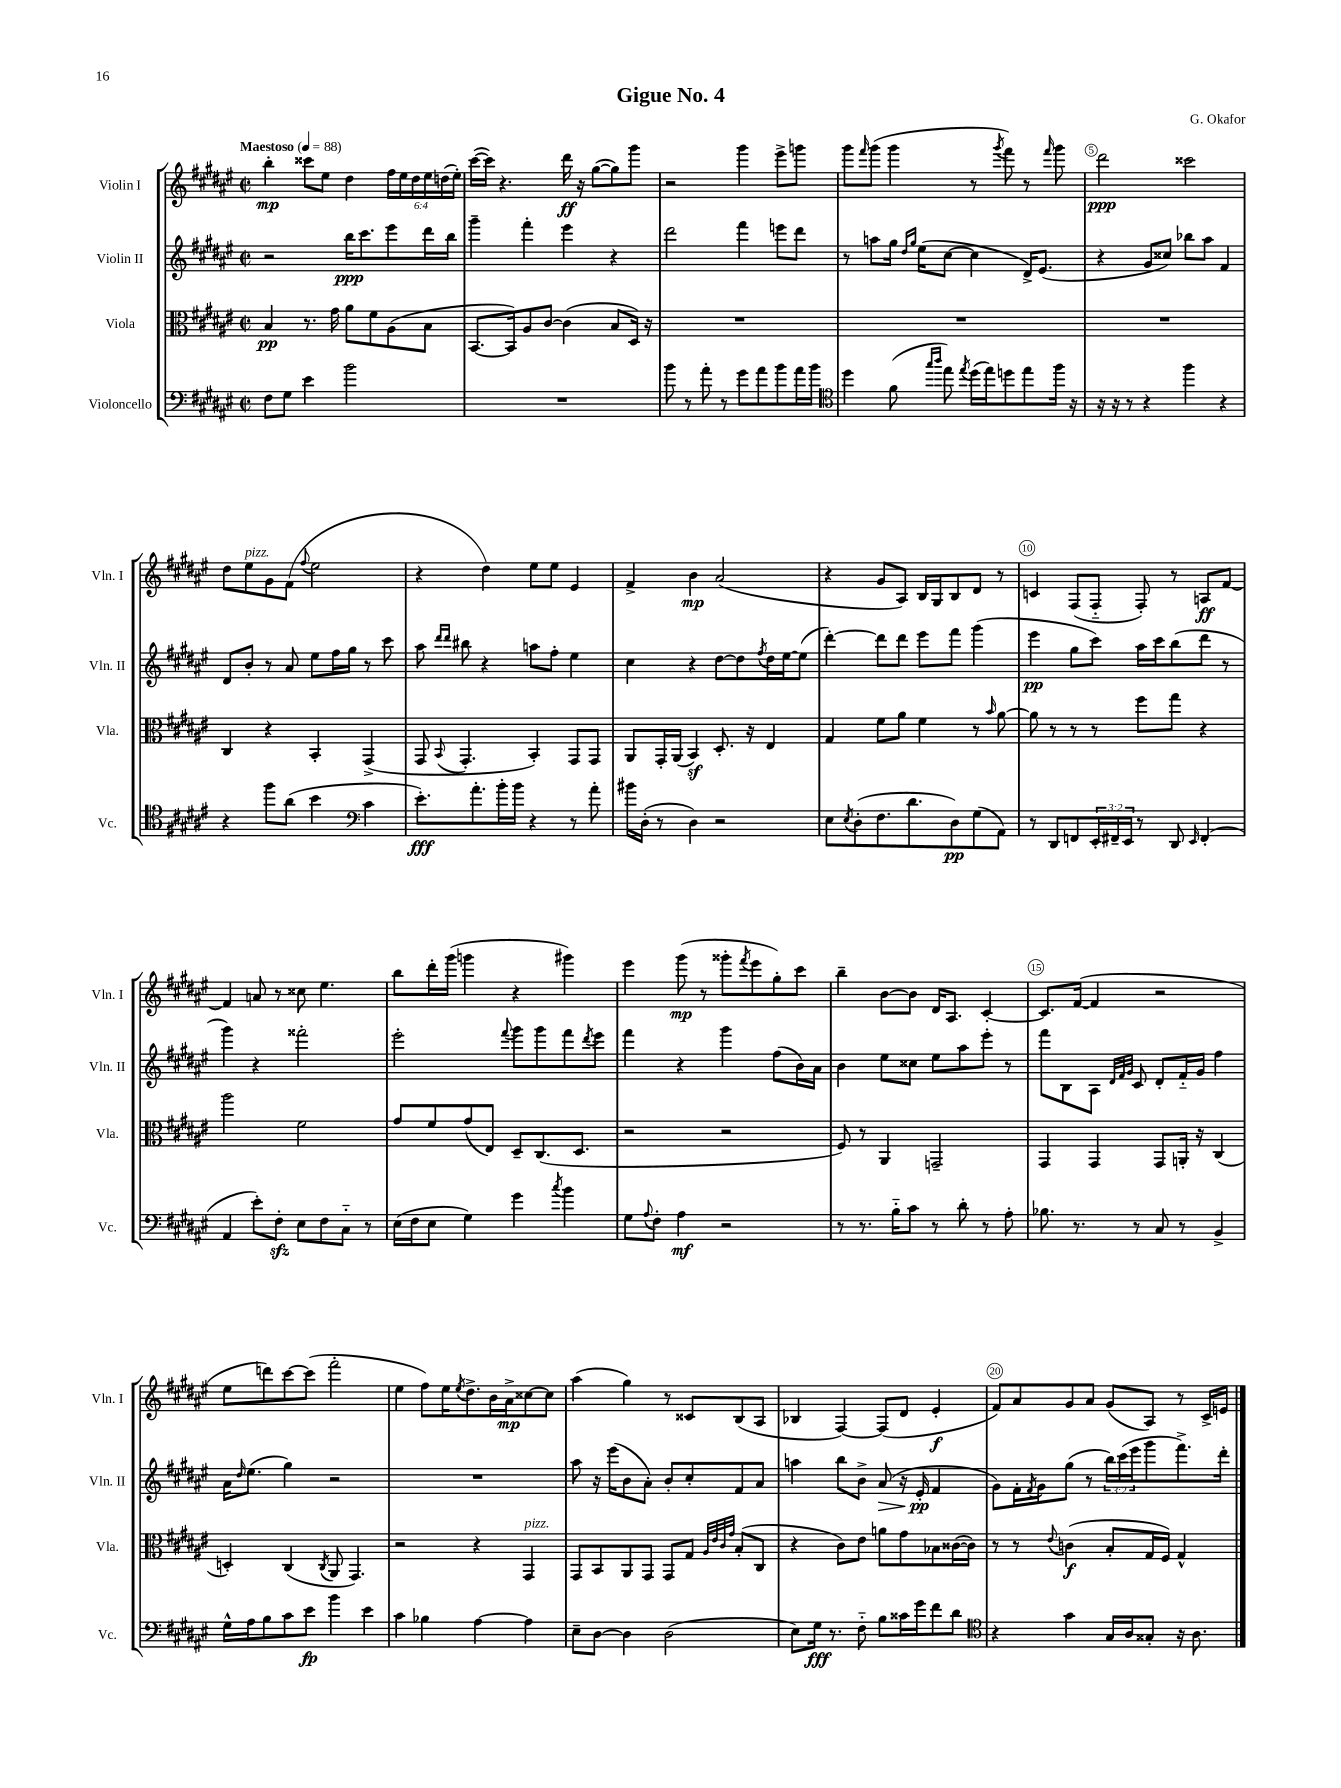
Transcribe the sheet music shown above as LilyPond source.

\header { title = "Gigue No. 4" composer = "G. Okafor" }
<<
\new StaffGroup <<
\new Staff = "s0" \with { instrumentName = "Violin I" shortInstrumentName = "Vln. I" } {
    \clef treble \key fis \major \defaultTimeSignature \time 2/2 \override Staff.TupletNumber.text = #tuplet-number::calc-fraction-text \tempo "Maestoso" 4 = 88
    b''4-.\mp cisis'''8 eis''8 dis''4 \tuplet 6/4 { fis''16 eis''16 dis''16 eis''16 d''16( eis''16-.) } |
    cis'''16~( cis'''16) r4. dis'''16\ff r16 gis''8~( gis''8) gis'''8 |
    r2 gis'''4 eis'''8-> g'''8 |
    gis'''8 \grace { fis'''16 } gis'''8( gis'''4 r8 \acciaccatura { gis'''8 } fis'''8) r8 \grace { fis'''16 } gis'''8 |
    dis'''2\ppp cisis'''2 |
    dis''8 eis''8^\markup { \italic "pizz." } gis'8 fis'8( \appoggiatura { fis''8 } eis''2 |
    r4 dis''4) eis''8 eis''8 eis'4 |
    fis'4-> b'4\mp ais'2( |
    r4 gis'8 ais8) b16 gis16 b8 dis'8 r8 |
    c'4 fis8( fis8-_ fis8-.) r8 a8\ff fis'8~ |
    fis'4 a'8 r8 cisis''8 eis''4. |
    b''8 dis'''16-. gis'''16( g'''4 r4 gis'''4) |
    eis'''4 gis'''8\mp( r8 gisis'''8-. \acciaccatura { fis'''8 } eis'''8 gis''8-.) cis'''8 |
    b''4-- b'8~ b'8 dis'16 ais8. cis'4~-. |
    cis'8. fis'16~( fis'4 r2 |
    eis''8 d'''8) cis'''8~ cis'''8( fis'''2-. |
    eis''4 fis''8) eis''16 \acciaccatura { eis''8 } dis''8.-> b'16 ais'16->\mp cisis''8~ cisis''8 |
    ais''4( gis''4) r8 cisis'8 b8( ais8 |
    bes4 fis4~) fis8( dis'8 eis'4-.\f |
    fis'8) ais'8 gis'8 ais'8 gis'8( ais8) r8 cis'16-> e'16 \bar "|." |
}
\new Staff = "s1" \with { instrumentName = "Violin II" shortInstrumentName = "Vln. II" } {
    \clef treble \key fis \major \defaultTimeSignature \time 2/2 \override Staff.TupletNumber.text = #tuplet-number::calc-fraction-text
    r2 b''16\ppp cis'''8. eis'''8 dis'''16 b''16 |
    gis'''4-- fis'''4-. eis'''4 r4 |
    dis'''2 fis'''4 e'''8 dis'''8 |
    r8 a''8 gis''16 \grace { dis''16 gis''16 } eis''16( cis''8~ cis''4 dis'16->) eis'8.( |
    r4 gis'8 cisis''8) bes''8 ais''8 fis'4 |
    dis'8 b'8-. r8 ais'8 eis''8 fis''16 gis''16 r8 cis'''8 |
    ais''8 \grace { dis'''16 dis'''16 } bis''8 r4 a''8 fis''8-. eis''4 |
    cis''4 r4 dis''8~ dis''8 \acciaccatura { fis''8 } dis''16 eis''16~ eis''8( |
    dis'''4~-.) dis'''8 dis'''8 eis'''8 fis'''8 gis'''4( |
    eis'''4\pp gis''8 cis'''8) ais''16 cis'''16 b''8( dis'''8 r8 |
    gis'''4) r4 fisis'''2-. |
    eis'''2-. \appoggiatura { fis'''8 } gis'''8 gis'''8 fis'''8 \acciaccatura { dis'''8 } eis'''8 |
    fis'''4 r4 gis'''4 fis''8( b'16) ais'16 |
    b'4 eis''8 cisis''8 eis''8 ais''8 eis'''8-. r8 |
    fis'''8 b8 ais8 \grace { dis'32 fis'32 gis'32 } cis'8 dis'8-. fis'16-_ gis'16 fis''4 |
    ais'16 \grace { dis''16 } eis''8.( gis''4) r2 |
    R1 |
    ais''8 r16 eis'''16( b'8 ais'8-.) b'8-. cis''8-. fis'8 ais'8 |
    a''4 b''8 b'8-> ais'8\>( r16 eis'16-.\pp\! fis'4 |
    gis'8) fis'16-. \acciaccatura { fis'8 } gis'16 gis''8( r8 \tuplet 3/2 { b''16) cis'''16( eis'''16 } gis'''8 fis'''8.->) dis'''16-. \bar "|." |
}
\new Staff = "s2" \with { instrumentName = "Viola" shortInstrumentName = "Vla." } {
    \clef alto \key fis \major \defaultTimeSignature \time 2/2
    b4\pp r8. gis'16 ais'8 fis'8 ais8( b8 |
    b,8.~ b,16) ais8 cis'8~ cis'4( b8 dis16) r16 |
    R1 |
    R1 |
    R1 |
    cis4 r4 b,4-. gis,4->( |
    gis,8 \appoggiatura { b,8 } gis,4.-. b,4-.) gis,8 gis,8 |
    ais,8 gis,16-. ais,16( b,4\sf) dis8.-. r16 eis4 |
    gis4 fis'8 ais'8 fis'4 r8 \grace { b'16 } ais'8~ |
    ais'8 r8 r8 r8 fis''8 gis''8 r4 |
    ais''2 fis'2 |
    gis'8 fis'8 gis'8( eis8) dis8-- cis8.( dis8. |
    r2 r2 |
    fis8) r8 ais,4 g,2-- |
    gis,4 gis,4 gis,8 a,16-. r16 cis4( |
    d4-.) cis4( \acciaccatura { cis8 } ais,8 gis,4.) |
    r2 r4 gis,4^\markup { \italic "pizz." } |
    gis,8 b,8 ais,8 gis,8 gis,8 gis8 \grace { ais32 eis'32 cis'32 gis'32 } b8-.( cis8 |
    r4 cis'8) eis'8 a'8 gis'8 bes8 cisis'16~( cisis'16) |
    r8 r8 \appoggiatura { eis'8 } c'4\f( b8-. gis16 fis16) gis4-^ \bar "|." |
}
\new Staff = "s3" \with { instrumentName = "Violoncello" shortInstrumentName = "Vc." } {
    \clef bass \key fis \major \defaultTimeSignature \time 2/2 \override Staff.TupletNumber.text = #tuplet-number::calc-fraction-text
    fis8 gis8 eis'4 b'2 |
    R1 |
    b'8 r8 ais'8-. r8 gis'8 ais'8 b'8 ais'16 b'16 |
    \clef tenor dis''4 fis'8( \grace { gis''16 ais''16 } eis''8) \acciaccatura { eis''8 } dis''16( eis''16) d''8 eis''8 fis''16 r16 |
    r16 r16 r8 r4 fis''4 r4 |
    r4 fis''8 ais'8( b'4 \clef bass cis'4 |
    eis'8.-.\fff) ais'8.-. b'16-. b'16 r4 r8 ais'8-. |
    bis'16 dis16-.( r8 dis4) r2 |
    eis8 \acciaccatura { eis8 } dis8-.( fis8. dis'8. dis8\pp) gis8( ais,8) |
    r8 dis,8 f,8 \tuplet 3/2 { eis,16-. fis,16-- eis,16 } r8 dis,8 \grace { eis,16 } fis,4-.( |
    ais,4 eis'8-.) fis8-.\sfz eis8 fis8 cis8-_ r8 |
    eis16( fis16 eis8 gis4) gis'4 \acciaccatura { cis''8 } b'4 |
    gis8 \appoggiatura { ais8 } fis8-. ais4\mf r2 |
    r8 r8. b16-_ cis'8 r8 dis'8-. r8 ais8-. |
    bes8. r8. r8 cis8 r8 b,4-> |
    gis16-^ ais16 b8 cis'8 eis'8\fp b'4 eis'4 |
    cis'4 bes4 ais4~ ais4 |
    eis8-- dis8~ dis4 dis2( |
    eis8) gis16\fff r8. fis8-_ b8 cisis'16 gis'16 fis'8 dis'8 |
    \clef tenor r4 gis'4 gis16 ais16 gisis8-. r16 ais8. \bar "|." |
}
>>
>>
\layout { \context { \Score \override BarNumber.break-visibility = ##(#f #t #t) barNumberVisibility = #(every-nth-bar-number-visible 5) \override BarNumber.stencil = #(make-stencil-circler 0.1 0.3 ly:text-interface::print) } }
